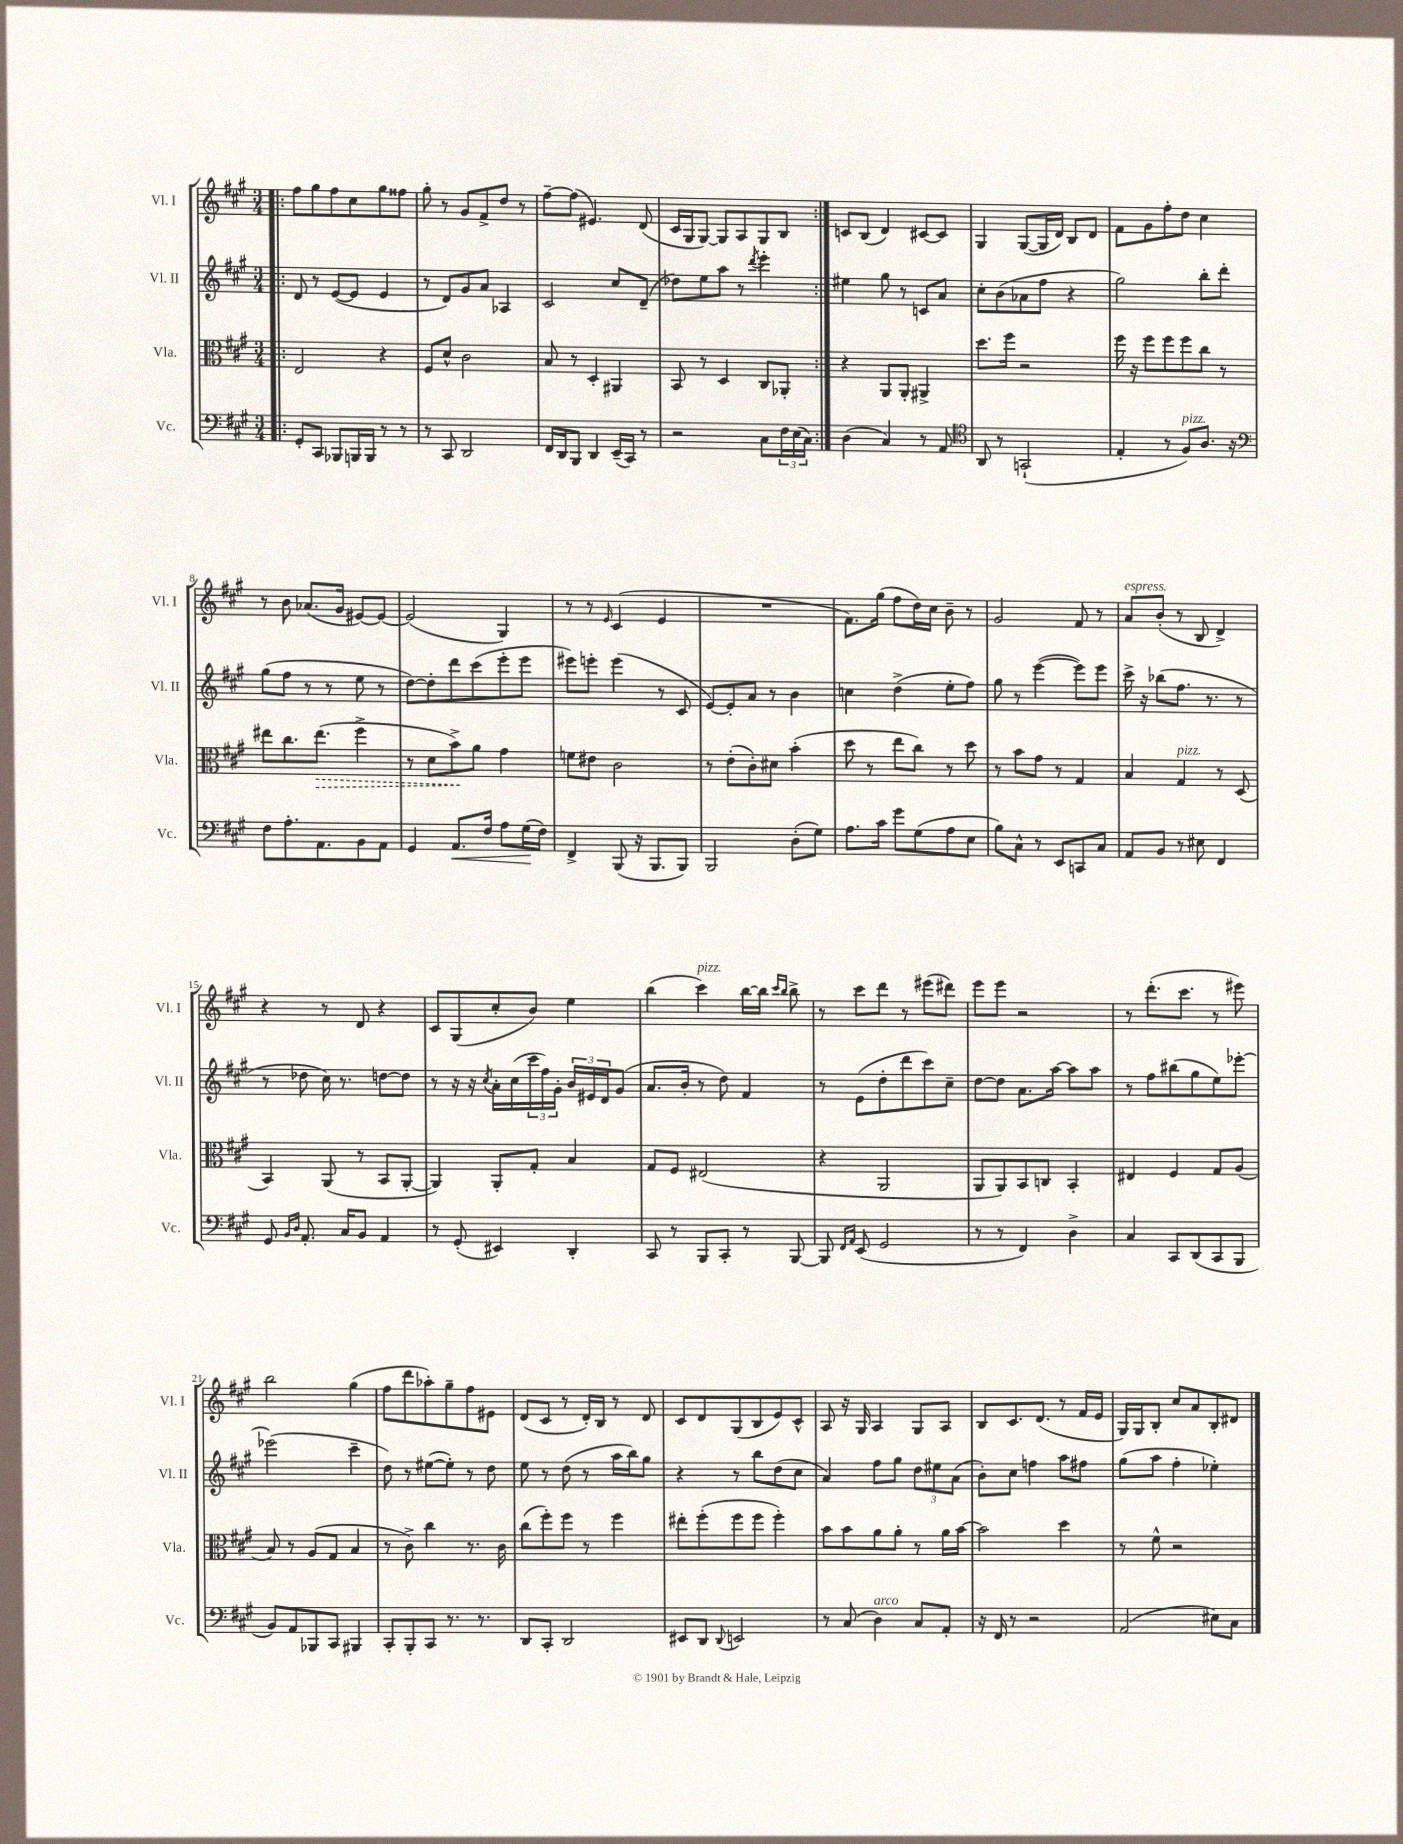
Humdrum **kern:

**kern	**dynam	**kern	**dynam	**kern	**kern
*part4	*part4	*part3	*part3	*part2	*part1
*staff4	*staff4	*staff3	*staff3	*staff2	*staff1
*I"Vc.	*	*I"Vla.	*	*I"Vl. II	*I"Vl. I
*I'Vc.	*	*I'Vla.	*	*I'Vl. II	*I'Vl. I
*clefF4	*	*clefC3	*	*clefG2	*clefG2
*k[f#c#g#]	*	*k[f#c#g#]	*	*k[f#c#g#]	*k[f#c#g#]
*M3/4	*	*M3/4	*	*M3/4	*M3/4
=1!|:	=1!|:	=1!|:	=1!|:	=1!|:	=1!|:
8GG#'/L	.	2E/	.	8d/	8ff#\L
8CC#/J	.	.	.	8r	8gg#\
8BBB-X/L	.	.	.	([8e/L	8ff#\
16BBBn/L	.	.	.	8e/J]	8cc#\
16BBB/JJ	.	.	.	.	.
8r	.	4r	.	4e/	8gg#\
8r	.	.	.	.	8ff##X\J
=2	=2	=2	=2	=2	=2
8r	.	8F#/L	.	8r	8gg#'\
8CC#/	.	8d^^/J	.	8d/L)	8r
2DD/	.	2c#\	.	8g#/	8g#/L
.	.	.	.	8a/J	8f#^/
.	.	.	.	4A-X/	8dd/J
.	.	.	.	.	8r
=3	=3	=3	=3	=3	=3
16FF#/LL	.	8B/	.	2c#/	[8ff#~\L
16DD/J	.	.	.	.	.
8BBB/J	.	8r	.	.	(8ff#\J]
4DD/	.	4D'/	.	.	4.e#X/)
(16EE~/LL	.	4AA#X/	.	8cc#/L	.
16CC#/JJ)	.	.	.	.	.
8r	.	.	.	(8d~/J	(8d/
=4	=4	=4	=4	=4	=4
2r	.	8BB/	.	8dd-X\L)	16c#/LL
.	.	.	.	.	16G#/J
.	.	8r	.	8ee\	[8G#/J)
.	.	4D/	.	8aa\J	8G#/L]
.	.	.	.	8r	8A/
.	.	.	.	8qddd/	.
8C#\L	.	8C#/L	.	4eee'\	8G#/
24F#\L	.	8AA-X'/J	.	.	8B/J
(24E\	.	.	.	.	.
24C#\JJ)	.	.	.	.	.
=5:|!	=5:|!	=5:|!	=5:|!	=5:|!	=5:|!
(4D\	.	4r	.	4ee#X\	8cn/L
.	.	.	.	.	(8B/J
4C#/)	.	8AA/L	.	8gg#\	4d/)
.	.	8AA'/J	.	8r	.
8r	.	4AA#X^/	.	8cn/L	[8c#X/L
8AA/	.	.	.	8a/J	8c#/J]
=6	=6	=6	=6	=6	=6
*clefC4	*	*	*	*	*
8AA/	.	8.dd\L	.	8cc#'\L	4G#/
8r	.	.	.	(8b\	.
.	.	16ff#\Jk	.	.	.
(2GGn`/	.	2r	.	8a-X\	([8G#/L
.	.	.	.	8ff#\J	16G#/L]
.	.	.	.	.	16d/JJ)
.	.	.	.	4r	8B/L
.	.	.	.	.	8d/J
=7	=7	=7	=7	=7	=7
4E'/	.	16ff#\	.	2gg#\)	8f#\L
.	.	16r	.	.	.
.	.	8ff#\L	.	.	8g#\
8r	.	8ff#\	.	.	8ff#'\
!LO:TX:a:i:t=pizz.	!	!	!	!	!
8F#/L)	.	8ff#\	.	.	8dd\J
8.A/J	.	8cc#\J	.	8bb'\L	4cc#\
.	.	8r	.	8ddd'\J	.
16r	.	.	.	.	.
!!LO:LB:g=z
=8	=8	=8	=8	=8	=8
*clefF4	*	*	*	*	*
8F#\L	.	8ee#X\L	.	(8gg#\L	8r
8.A'\	.	8.cc#\	.	8ff#\J	8b\
.	.	.	.	8r	(8.a-X/L
!	!	!	!LO:HP:b	!	!
8.AA\	.	(8.ee#\J	>	.	.
.	.	.	.	8r	.
.	.	.	.	.	16g#/Jk
8BB\	.	4ff#^\	.	8ee\	[8e#X/L)
8AA\J	.	.	.	8r	8e#/J_
=9	=9	=9	=9	=9	=9
4GG#/	.	8r	.	[8dd\L)	(2e#/]
.	.	8d\L	.	8dd'\]	.
!	!LO:HP:b	!	!	!	!
8.AA/L	<	8b^\)	.	8ddd\	.
.	.	8a\J	]	(8ccc#\	.
16F#/Jk	.	.	.	.	.
8A\L	.	4g#\	.	8eee'\	4G#/)
(16G#\L	.	.	.	8eee\J	.
16F#\JJ)	[	.	.	.	.
=10	=10	=10	=10	=10	=10
4FF#^/	.	8fn\L	.	8eee#X\L)	8r
.	.	8e#X\J	.	8eeen'\J	8r
.	.	.	.	.	16qqe/
(8BBB/	.	2c#\	.	(4eee\	(4c#/
16r	.	.	.	.	.
8.BBB/L	.	.	.	.	.
.	.	.	.	8r	4e/
8BBB/J)	.	.	.	8c#/	.
=11	=11	=11	=11	=11	=11
2BBB/	.	8r	.	[8e/L)	2.r
.	.	(8e'\L	.	8e'/]	.
.	.	8c#'\)	.	8a/J	.
.	.	8d#X\J	.	8r	.
(8D'\L	.	(4b'\	.	4b\	.
8G#\J)	.	.	.	.	.
=12	=12	=12	=12	=12	=12
8.A\L	.	8dd\	.	4ccn\	8.f#\L)
.	.	8r	.	.	.
16c#\Jk	.	.	.	.	(16gg#\Jk
8g#\L	.	8ee\L	.	(4dd^\	8ff#\L
(8G#\	.	8cc#\J)	.	.	16dd\L)
.	.	.	.	.	16cc#\JJ
8A\	.	8r	.	8ee'\L	8b~\
8E\J	.	8dd\	.	8ff#\J)	8r
=13	=13	=13	=13	=13	=13
8B\L)	.	8r	.	8gg#\	2g#/
8C#^^\J	.	8b\L	.	8r	.
8r	.	8g#\J	.	([4eee\	.
8EE/L	.	8r	.	.	.
8CCn/	.	4G#/	.	8eee\L])	8f#/
8C#/J	.	.	.	8eee\J	8r
=14	=14	=14	=14	=14	=14
!	!	!	!	!	!LO:TX:a:i:t=espress.
8AA/L	.	4B/	.	16ccc#^\	8a/L
.	.	.	.	16r	.
8BB/J	.	.	.	(8bb-X\L	(8b'/J
!	!	!LO:TX:a:i:t=pizz.	!	!	!
8r	.	4G#/	.	8.ff#\J	8r
8E#X\	.	.	.	.	8B/
.	.	.	.	8.r	.
4FF#/	.	8r	.	.	4d^/)
.	.	(8D/	.	8r	.
!!LO:LB:g=z
=15	=15	=15	=15	=15	=15
8GG#/	.	4BB/)	.	8r	4r
16qqBB/LL	.	.	.	.	.
16qqD/JJ	.	.	.	.	.
8.AA'/	.	.	.	8dd-X\	.
.	.	(8AA/	.	16cc#\)	8r
16C#/KL	.	.	.	8.r	.
8BB/J	.	8r	.	.	8d/
4AA/	.	8BB/L	.	[8ddn\L	4r
.	.	[8AA'/J	.	8dd\J]	.
=16	=16	=16	=16	=16	=16
8r	.	4AA/])	.	8r	8c#/L
(8GG#'/	.	.	.	16r	(8G#/
.	.	.	.	16r	.
.	.	.	.	8qcc#/	.
4EE#X/)	.	8AA'/L	.	16a'\LL	8cc#'/
.	.	.	.	(16cc#\	.
.	.	8G#'/J	.	24ccc#\	8b/J)
.	.	.	.	24ff#\)	.
.	.	.	.	24g#'\JJ	.
4DD'/	.	4B/	.	24b/LL	4ee\
.	.	.	.	24e#X/	.
.	.	.	.	24d/J	.
.	.	.	.	(8g#/J	.
=17	=17	=17	=17	=17	=17
8CC#/	.	8G#/L	.	8.a/L	(4bb\
8r	.	8F#/J	.	.	.
.	.	.	.	16b'/Jk	.
!	!	!	!	!	!LO:TX:a:i:t=pizz.
8BBB/L	.	(2E#X/	.	8r	4ccc#\)
8CC#'/J	.	.	.	8dd\)	.
8r	.	.	.	4f#/	[16bb\LL
.	.	.	.	.	16bb\JJ]
.	.	.	.	.	16qqccc#/LL
.	.	.	.	.	16qqbb/JJ
[8BBB/	.	.	.	.	8bb^\
=18	=18	=18	=18	=18	=18
8BBB/]	.	4r	.	8r	8r
16qqFF#/LL	.	.	.	.	.
16qqAA/JJ	.	.	.	.	.
(8EE/	.	.	.	(8e\L	8ccc#\L
2GG#/	.	2AA/	.	8dd'\	8ddd\J
.	.	.	.	8ddd\	8r
.	.	.	.	8ccc#\)	(8eee#X\L
.	.	.	.	8cc#~\J	8ddd#X\J)
=19	=19	=19	=19	=19	=19
8r	.	8AA/L	.	[8dd\L	8eee\L
8r	.	8AA/)	.	8dd\J]	8eee\J
4FF#/)	.	8BB/	.	8.a\L	2r
.	.	8Cn/J	.	.	.
.	.	.	.	[16aa\Jk	.
4D^\	.	4BB'/	.	8aa\L]	.
.	.	.	.	8aa\J	.
=20	=20	=20	=20	=20	=20
4C#/	.	4E#X/	.	8r	8r
.	.	.	.	8ff#\L	(8.ddd'\L
8CC#/L	.	4F#/	.	(8bb#X\	.
.	.	.	.	.	8.ccc#\J
(8DD/	.	.	.	8gg#\	.
8CC#/	.	8G#/L	.	8ee\)	8r
8BBB/J	.	(8A/J	.	[8eee-X'\J	8eee#X\)
!!LO:LB:g=z
=21	=21	=21	=21	=21	=21
8BB/L)	.	8B/)	.	(2eee-X\]	2bb\
8AA/	.	8r	.	.	.
8BBB-X/	.	(8A/L	.	.	.
8CC#/J	.	8G#/J	.	.	.
4BBB#X/	.	4B/	.	4ccc#~\	(4gg#\
=22	=22	=22	=22	=22	=22
8CC#'/L	.	8r	.	8dd\)	8ff#\L
8BBB'/	.	8c#^\)	.	8r	8ddd\
8CC#/J	.	4cc#\	.	([8ee#X\L	8aa-X'\)
8.r	.	.	.	8ee#'\J])	8gg#~\
.	.	8.r	.	8r	8ff#\
8.r	.	.	.	.	.
.	.	.	.	8dd\	8e#X\J
.	.	16c#\	.	.	.
=23	=23	=23	=23	=23	=23
8DD/L	.	(8cc#\L	.	8ee\	(8d/L
8CC#'/J	.	8ff#'\)	.	8r	8c#/J
2DD/	.	8ff#\J	.	(8dd\	8r
.	.	8r	.	8r	16d'/LL)
.	.	.	.	.	16B/JJ
.	.	4ff#\	.	16aa\LL	8r
.	.	.	.	16bb\J)	.
.	.	.	.	8gg#\J	8d/
=24	=24	=24	=24	=24	=24
8EE#X/L	.	8ee#X'\L	.	4r	8c#/L
8DD/J	.	(8ff#'\	.	.	8d/
8qqDD/	.	.	.	.	.
2EEn/	.	8ff#\	.	8r	(8G#/
.	.	8ff#\J	.	8bb\L	8B/
.	.	4ff#'\)	.	(8dd\	8e/)
.	.	.	.	8cc#\J	8c#^^/J
=25	=25	=25	=25	=25	=25
8r	.	8b\L	.	4a/)	8A/
(8C#/	.	8b\	.	.	16r
.	.	.	.	.	16G#/
!LO:TX:a:i:t=arco	!	!	!	!	!
4D\)	.	8a\	.	8ff#\L	4A/
.	.	8a'\J	.	8gg#\J	.
8C#/L	.	8r	.	12dd\L	8G#/L
.	.	.	.	12ee#X\	.
8AA'/J	.	16a\LL	.	.	8A/J
.	.	.	.	(12a\J	.
.	.	[16b\JJ	.	.	.
=26	=26	=26	=26	=26	=26
16r	.	2b\]	.	8b'\L)	8B/L
16FF#/	.	.	.	.	.
8r	.	.	.	8cc#\J	8.c#/
2r	.	.	.	4ffn\	.
.	.	.	.	.	(8.d/J
.	.	4dd\	.	8aa\L	8r
.	.	.	.	8ff#X\J	16f#/LL
.	.	.	.	.	16e/JJ
=27	=27	=27	=27	=27	=27
(2AA/	.	8r	.	(8gg#\L	16G#/LL)
.	.	.	.	.	16G#/J
.	.	8f#^^\	.	8aa\J	8B'/J
.	.	2r	.	4ff#'\	8cc#/L
.	.	.	.	.	8a/
8E#X\L)	.	.	.	4ee-X'\)	8B'/
8C#\J	.	.	.	.	8d#X/J
==	==	==	==	==	==
*-	*-	*-	*-	*-	*-
